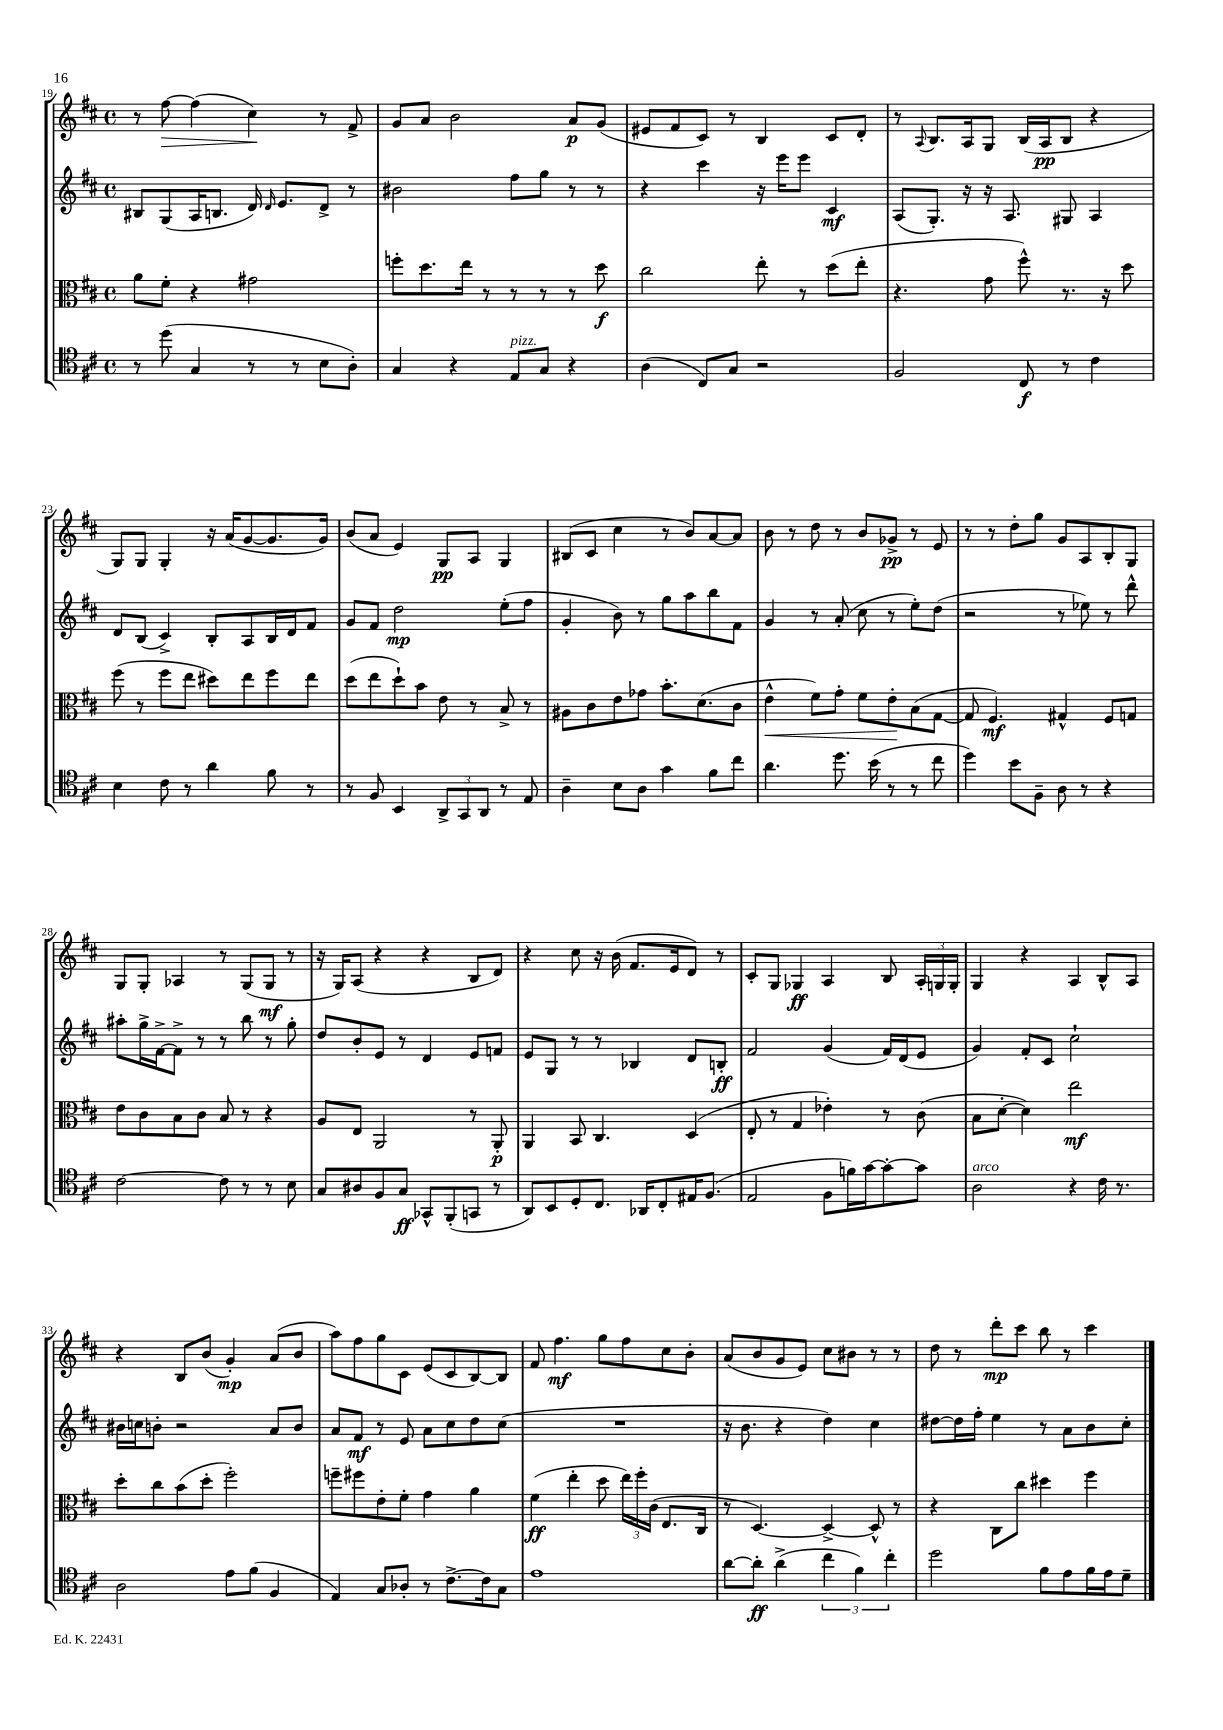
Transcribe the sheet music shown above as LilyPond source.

<<
\new StaffGroup <<
\new Staff = "s0" {
    \clef treble \key d \major \defaultTimeSignature \time 4/4
    \autoBeamOff r8 fis''8~\> fis''4( cis''4\!) r8 fis'8-> |
    g'8[ a'8] b'2 a'8[\p g'8]( |
    eis'8[ fis'8 cis'8]) r8 b4 cis'8[ d'8]-. |
    r8 \appoggiatura { a8 } b8.[ a16 g8] b16[( a16\pp b8] r4 |
    g8[) g8] g4-. r16 a'16[( g'8~ g'8. g'16]) |
    b'8[( a'8] e'4) g8[\pp a8] g4 |
    bis8[( cis'8] cis''4 r8 b'8[) a'8~ a'8] |
    b'8 r8 d''8 r8 b'8[ ges'8]->\pp r8 e'8 |
    r8 r8 d''8[-. g''8] g'8[ a8 b8-. g8] |
    g8[ g8]-. aes4 r8 g8[( g8]\mf r8 |
    r16 g16[) a8]( r4 r4 b8[ d'8]) |
    r4 cis''8 r16 b'16( fis'8.[ e'16 d'8]) r8 |
    cis'8[-. g8] ges4\ff a4 b8 \tuplet 3/2 { a16[-. g16 g16]-. } |
    g4 r4 a4 b8[-^ a8] |
    r4 b8[ b'8]( g'4-.\mp) a'8[( b'8] |
    a''8[) fis''8 g''8 cis'8] e'8[( cis'8 b8~) b8] |
    fis'8 fis''4.\mf g''8[ fis''8 cis''8 b'8]-. |
    a'8[( b'8 g'8 e'8]) cis''8[ bis'8] r8 r8 |
    d''8 r8 d'''8[-.\mp cis'''8] b''8 r8 cis'''4 \bar "|." |
}
\new Staff = "s1" {
    \clef treble \key d \major \defaultTimeSignature \time 4/4
    \autoBeamOff bis8[ g8( a16 b8.] d'16) \grace { d'16 } e'8.[ d'8]-> r8 |
    bis'2 fis''8[ g''8] r8 r8 |
    r4 cis'''4 r16 e'''16[ e'''8] cis'4\mf |
    a8[( g8.]-.) r16 r16 a8. gis8 a4 |
    d'8[ b8]( cis'4->) b8[-. a8 b16 d'16 fis'8] |
    g'8[ fis'8] d''2\mp e''8[-.( fis''8] |
    g'4-. b'8) r8 g''8[ a''8 b''8 fis'8] |
    g'4 r8 a'8-.( cis''8 r8 e''8[-.) d''8]( |
    r2 r8 ees''8) r8 d'''8-^ |
    ais''8[-. g''16-> fis'16~-> fis'8]-> r8 r8 b''8 r8 g''8-. |
    d''8[ b'8-. e'8] r8 d'4 e'8[ f'8] |
    e'8[ g8] r8 r8 bes4 d'8[ b8]-.\ff |
    fis'2 g'4( fis'16[) d'16( e'8] |
    g'4) fis'8[-. cis'8] cis''2-! |
    bis'16[ c''16 b'8]-. r2 a'8[ b'8] |
    a'8[ fis'8]\mf r8 e'8 a'8[ cis''8 d''8 cis''8]( |
    R1 |
    r16 b'8. r4 d''4) cis''4 |
    dis''8[~ dis''16 fis''16]-. e''4 r8 a'8[ b'8 cis''8]-. \bar "|." |
}
\new Staff = "s2" {
    \clef alto \key d \major \defaultTimeSignature \time 4/4
    \autoBeamOff a'8[ fis'8]-. r4 gis'2 |
    f''8[-. d''8. e''16] r8 r8 r8 r8 d''8\f |
    cis''2 e''8-. r8 d''8[( e''8]-. |
    r4. g'8 fis''8-^) r8. r16 d''8 |
    fis''8( r8 fis''8[ e''8] dis''8[) e''8 fis''8 e''8] |
    d''8[( e''8 d''8-!) b'8] e'8 r8 b8-> r8 |
    ais8[ cis'8 e'8 ges'8] b'8.[-. d'8.( cis'8] |
    e'4-^\< fis'8[) g'8]-. fis'8[ e'8-.\! b8( g8]~ |
    g8 fis4.\mf) gis4-^ fis8[ g8] |
    e'8[ cis'8 b8 cis'8] b8 r8 r4 |
    a8[ e8] a,2 r8 a,8-.\p |
    a,4 b,8 cis4. d4( |
    e8-. r8 g4 ees'4-.) r8 cis'8( |
    b8[ d'8]~-. d'4) e''2\mf |
    d''8[-. cis''8 b'8( d''8]-. fis''2-.) |
    f''8[-- fis''8 e'8-. fis'8]-. g'4 a'4 |
    fis'4\ff( e''4-. d''8 \tuplet 3/2 { e''16[) fis''16-. cis'16]( } e8.[ cis16] |
    r8 d4.~) d4~-> d8-^ r8 |
    r4 cis8[ cis''8] dis''4 fis''4 \bar "|." |
}
\new Staff = "s3" {
    \clef tenor \key d \major \defaultTimeSignature \time 4/4
    \autoBeamOff r8 d''8( g4 r8 r8 b8[ a8]-.) |
    g4 r4 e8[^\markup { \italic "pizz." } g8] r4 |
    a4( cis8[) g8] r2 |
    fis2 cis8\f r8 cis'4 |
    b4 cis'8 r8 a'4 fis'8 r8 |
    r8 fis8 b,4 \tuplet 3/2 { a,8[-> g,8 a,8] } r8 e8 |
    a4-- b8[ a8] g'4 fis'8[ cis''8] |
    a'4. d''8. b'16( r8 r8 cis''8 |
    d''4) b'8[ fis8]-- a8 r8 r4 |
    cis'2~ cis'8 r8 r8 b8 |
    g8[ ais8 fis8 g8]\ff ges,8[-^ fis,8-.( g,8] r8 |
    a,8[) b,8 d8-. cis8.] aes,16[ cis8-. eis16 fis8.]( |
    e2 fis8[ f'16) g'16~ g'8~-. g'8] |
    a2^\markup { \italic "arco" } r4 cis'16 r8. |
    a2 e'8[ fis'8]( fis4 |
    e4) g8[ aes8]-. r8 cis'8.[~-> cis'16 g8] |
    e'1 |
    a'8[~ a'8]-.\ff a'4->( \tuplet 3/2 { cis''4 fis'4) cis''4-. } |
    d''2 fis'8[ e'8 fis'16 e'16 d'8]-- \bar "|." |
}
>>
>>
\layout { \context { \Score currentBarNumber = #19 } }
